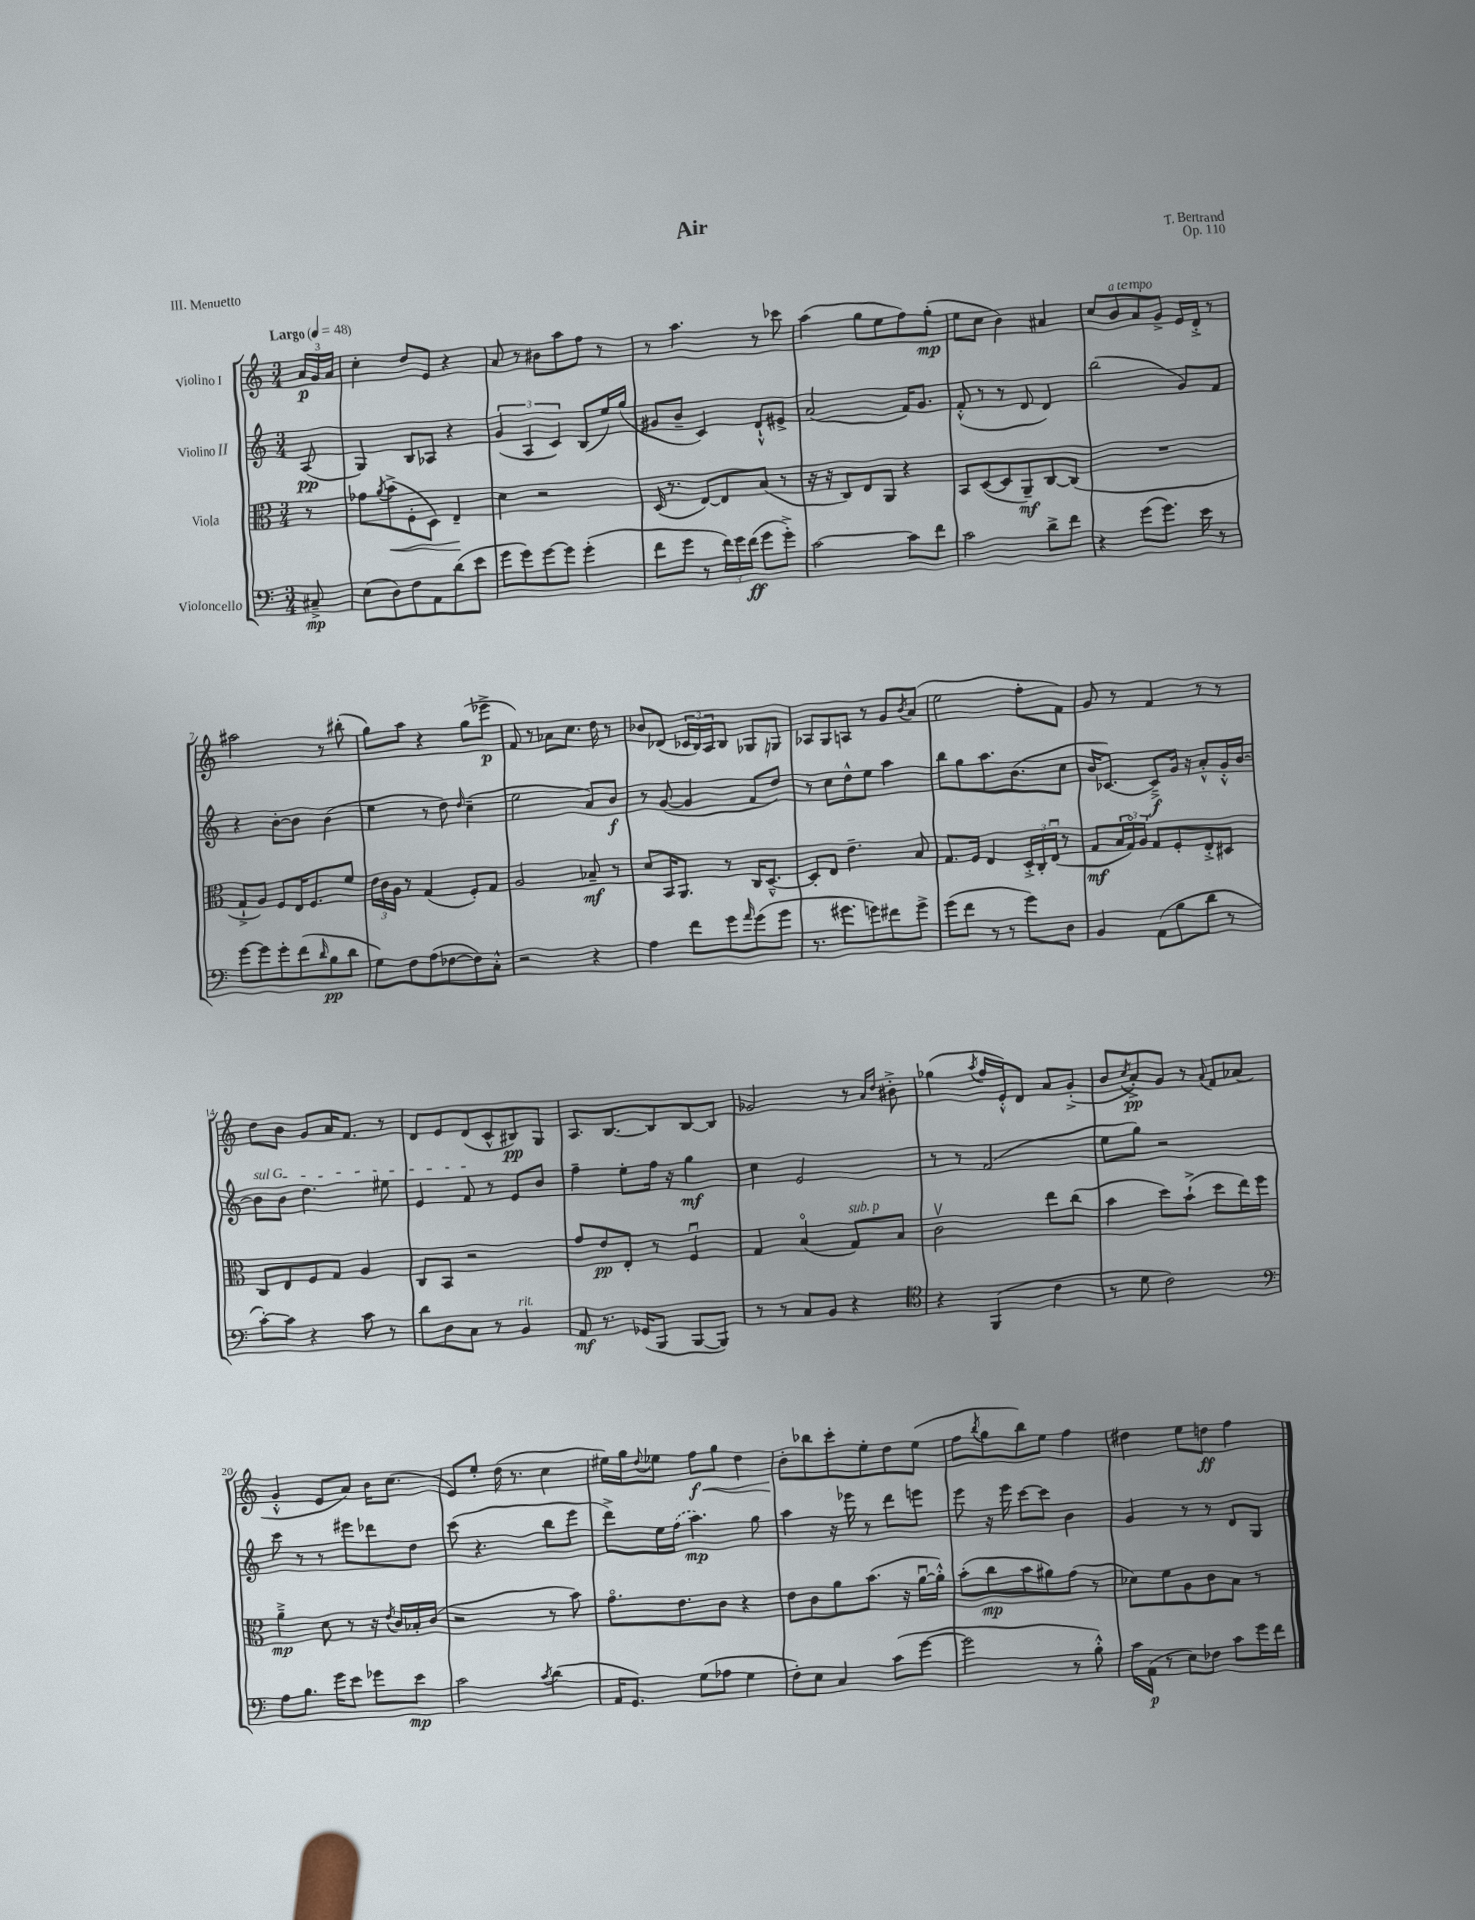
\header { title = "Air" composer = "T. Bertrand" opus = "Op. 110" piece = "III. Menuetto" }
<<
\new StaffGroup <<
\new Staff = "s0" \with { instrumentName = "Violino I" } {
    \clef treble \key c \major \numericTimeSignature \time 3/4 \partial 8 \tempo "Largo" 4 = 48
    \tuplet 3/2 { a'16\p g'16 a'16 } |
    c''4-. d''8 e'8 r4 |
    a'8 r8 bis'8 a''8 f''8 r8 |
    r8 a''4. r8 ces'''8 |
    a''4( g''8 e''8 f''8) g''8-.\mp( |
    e''8 c''8 b'4) ais'4 |
    c''8 b'8^\markup { \italic "a tempo" } a'8 g'8-> e'16 d'16-.-> r8 |
    ais''2 r8 bis''8-.( |
    g''8) a''8 r4 g''8( ees'''8->\p |
    f'8) r8 aes'8 c''8. d''16 r8 |
    bes'8 des'8( \tuplet 3/2 { ces'16 b16) a16 } b8 ges8 g8 |
    aes8 g8 a8 r8 g'8 \acciaccatura { b'8 } a'8( |
    e''2 f''8-. f'8) |
    g'8 r8 f'4 r8 r8 |
    d''8 b'8 g'8 a'16 f'8. r8 |
    d'8 e'8 d'8( c'8-^ bis8\pp) g8 |
    a8. b8.~ b8 b8~ b8 |
    ges'2 r8 \grace { a'16 d''16 } bis'8-.-> |
    ges''4( \acciaccatura { a''8 } f''16 e'16-.-^) d'8 a'8 g'8-.->( |
    b'8 \acciaccatura { c''8 } a'8-.->\pp) g'8 r8 \appoggiatura { a'8 } f'8 aes'8( |
    g'4-.-^ e'8 a'8) b'16 c''8.( |
    e'8) e''8-. d''16( r8. c''4 |
    eis''16) g''16 \appoggiatura { d''8 } ees''8 f''8\f\< g''8 d''4 |
    b'8-.\! bes''8 c'''8-. e''8-. d''8 e''8( |
    f''8 \acciaccatura { b''8 } g''8 b''8) e''8 f''4 |
    dis''4 e''8 d''8\ff f''4 \bar "|." |
}
\new Staff = "s1" \with { instrumentName = "Violino II" } {
    \clef treble \key c \major \numericTimeSignature \time 3/4 \partial 8
    a8\pp( |
    g4) b8 aes8 r4 |
    \tuplet 3/2 { g'4( a4 c'4) } b8( e''16) g''16( |
    gis'8 b'8-- c'4) d'8-!-^ eis'8-> |
    a'2( f'16) g'8. |
    f'8-.-^( r8 r8 d'8 d'4) |
    b''2( g'8) f'8 |
    r4 b'8~-. b'8 b'4( |
    e''4 r8 d''8) \grace { d''16 } c''4--( |
    e''2 a'8) b'8\f |
    r8 g'8~( g'4 f'8 d''8) |
    r8 c''8 d''8-^ e''8 a''4 |
    b''8 g''8 a''8. b'8.( c''8 |
    b'16 ces'8.~) ces'8--->\f g'16 r16 a'8-.-^ g'16-.-^ b'16~ |
    \once \override TextSpanner.bound-details.left.text = \markup { \italic "sul G" } b'8\startTextSpan b'8 d''4. eis''8 |
    e'4 f'8\stopTextSpan r8 e'8 b'8 |
    f''4-- e''8-. f''16 r16 g''4\mf |
    c''4 e'2 |
    r8 r8 f'2( |
    e''8 g''8) r2 |
    c'''8 r8 r8 eis'''8 des'''8 d''8 |
    c'''8( r4. b''8 e'''8 |
    d'''8->) e''16 \once \slurDashed f''16( a''4.\mp) g''8 |
    a''4 r16 ees'''16 r8 d'''8 e'''8 |
    e'''8 r16 e'''16 c'''8~ c'''8 b'4 |
    g'4 r8 r8 d'8 g8 \bar "|." |
}
\new Staff = "s2" \with { instrumentName = "Viola" } {
    \clef alto \key c \major \numericTimeSignature \time 3/4 \partial 8
    r8 |
    ges'8 \acciaccatura { a'8 } b'8->\<( f8-. d8) e4--\! |
    d'4 r2 |
    d16( r8. e8~) e8 b8( r8 |
    r16 r16 c8) e8 a,8 r4 |
    b,8 d8~( d8 a,8--\mf) c8~ c8( |
    R2. |
    g8-!-> a8) f8 e16 f8. f'8 |
    \tuplet 3/2 { e'16 c'16 a16 } r8 g4( f8-.) g8 |
    a2 bes8--\mf r8 |
    d'8 b,16 a,8. r8 c16 d8.~---^ |
    d8-. e8 e'4.-- b8 |
    g8. f16 e4 \tuplet 3/2 { d16-.-> c16-. e16\downbow( } r8 |
    g8\mf \tuplet 3/2 { b16 g16\flageolet) a16 } g8 f8-. e8-.-> dis8 |
    c8 e8 f8 g8 a4 |
    c8 b,8 r2 |
    g'8 e'8\pp e8-. r8 f4\downbow |
    g4 b4\flageolet( g8^\markup { \italic "sub. p" }) b8 |
    c'2\upbow e''8 c''8( |
    b'4 d''8) b'8-!->( d''8 e''16) f''16 |
    a'4--->\mp d'8 r8 r16 \acciaccatura { e'8 } c'16 bes16-. c'16( |
    r2 r8 b'8) |
    g'8.\flageolet e'8. c'8 r4 |
    e'8 c'8 a'8 b'8.( r16 a'16~\downbow a'16-.-^) |
    b'8-.( c''8\mp b'8 ais'8) g'8( r8 |
    des'8) f'8 a8 c'8 b8 r8 \bar "|." |
}
\new Staff = "s3" \with { instrumentName = "Violoncello" } {
    \clef bass \key c \major \numericTimeSignature \time 3/4 \partial 8
    cis8--->\mp |
    e8( d8) f8 a,8 d'8( e'8 |
    g'8 g'8) g'8~ g'8 g'4-.( |
    f'8 g'8 r8 \tuplet 3/2 { f'16) g'16 f'16\ff( } g'8 g'8-.->) |
    c'2~ c'8 f'8 |
    c'2 d'8-> f'8 |
    r4 g'8( g'8.) e'16 r8 |
    g'8~ g'8 g'8-. f'8( \grace { d'16 } b8\pp d'8 |
    g8) f8 a8( fes8~ fes8) c8-.-^ |
    r2 r4 |
    a4 f'8 g'8 \grace { a'16 } g'8( g'8 |
    r8. gis'8. g'8) fis'8 g'8-> |
    g'8( f'8 r8 r8 g'8) d8 |
    b,4 a,8( b8 d'8 r8 |
    c'8~-.) c'8 r4 c'8 r8 |
    d'8 d8 c8 r8 b,4^\markup { \italic "rit." } |
    a,8\mf r8. ges,16( b,,8 b,,8~ b,,8) |
    r8 r8 c8 b,8 r4 |
    \clef tenor r4 f,4( c'4 |
    r8 d'8 c'2) |
    \clef bass a8 b8. g'16 e'8 ges'8 e'8\mp |
    c'2 \acciaccatura { c'8 } d'4( |
    a,16 g,8.) g8( aes8 g4 |
    f8-.) e8 c4 c'8( g'8~ |
    g'2 r8 b8-.-^) |
    c'16 a,16\p( r8 e8) fes8 c'8 g'16 f'16 \bar "|." |
}
>>
>>
